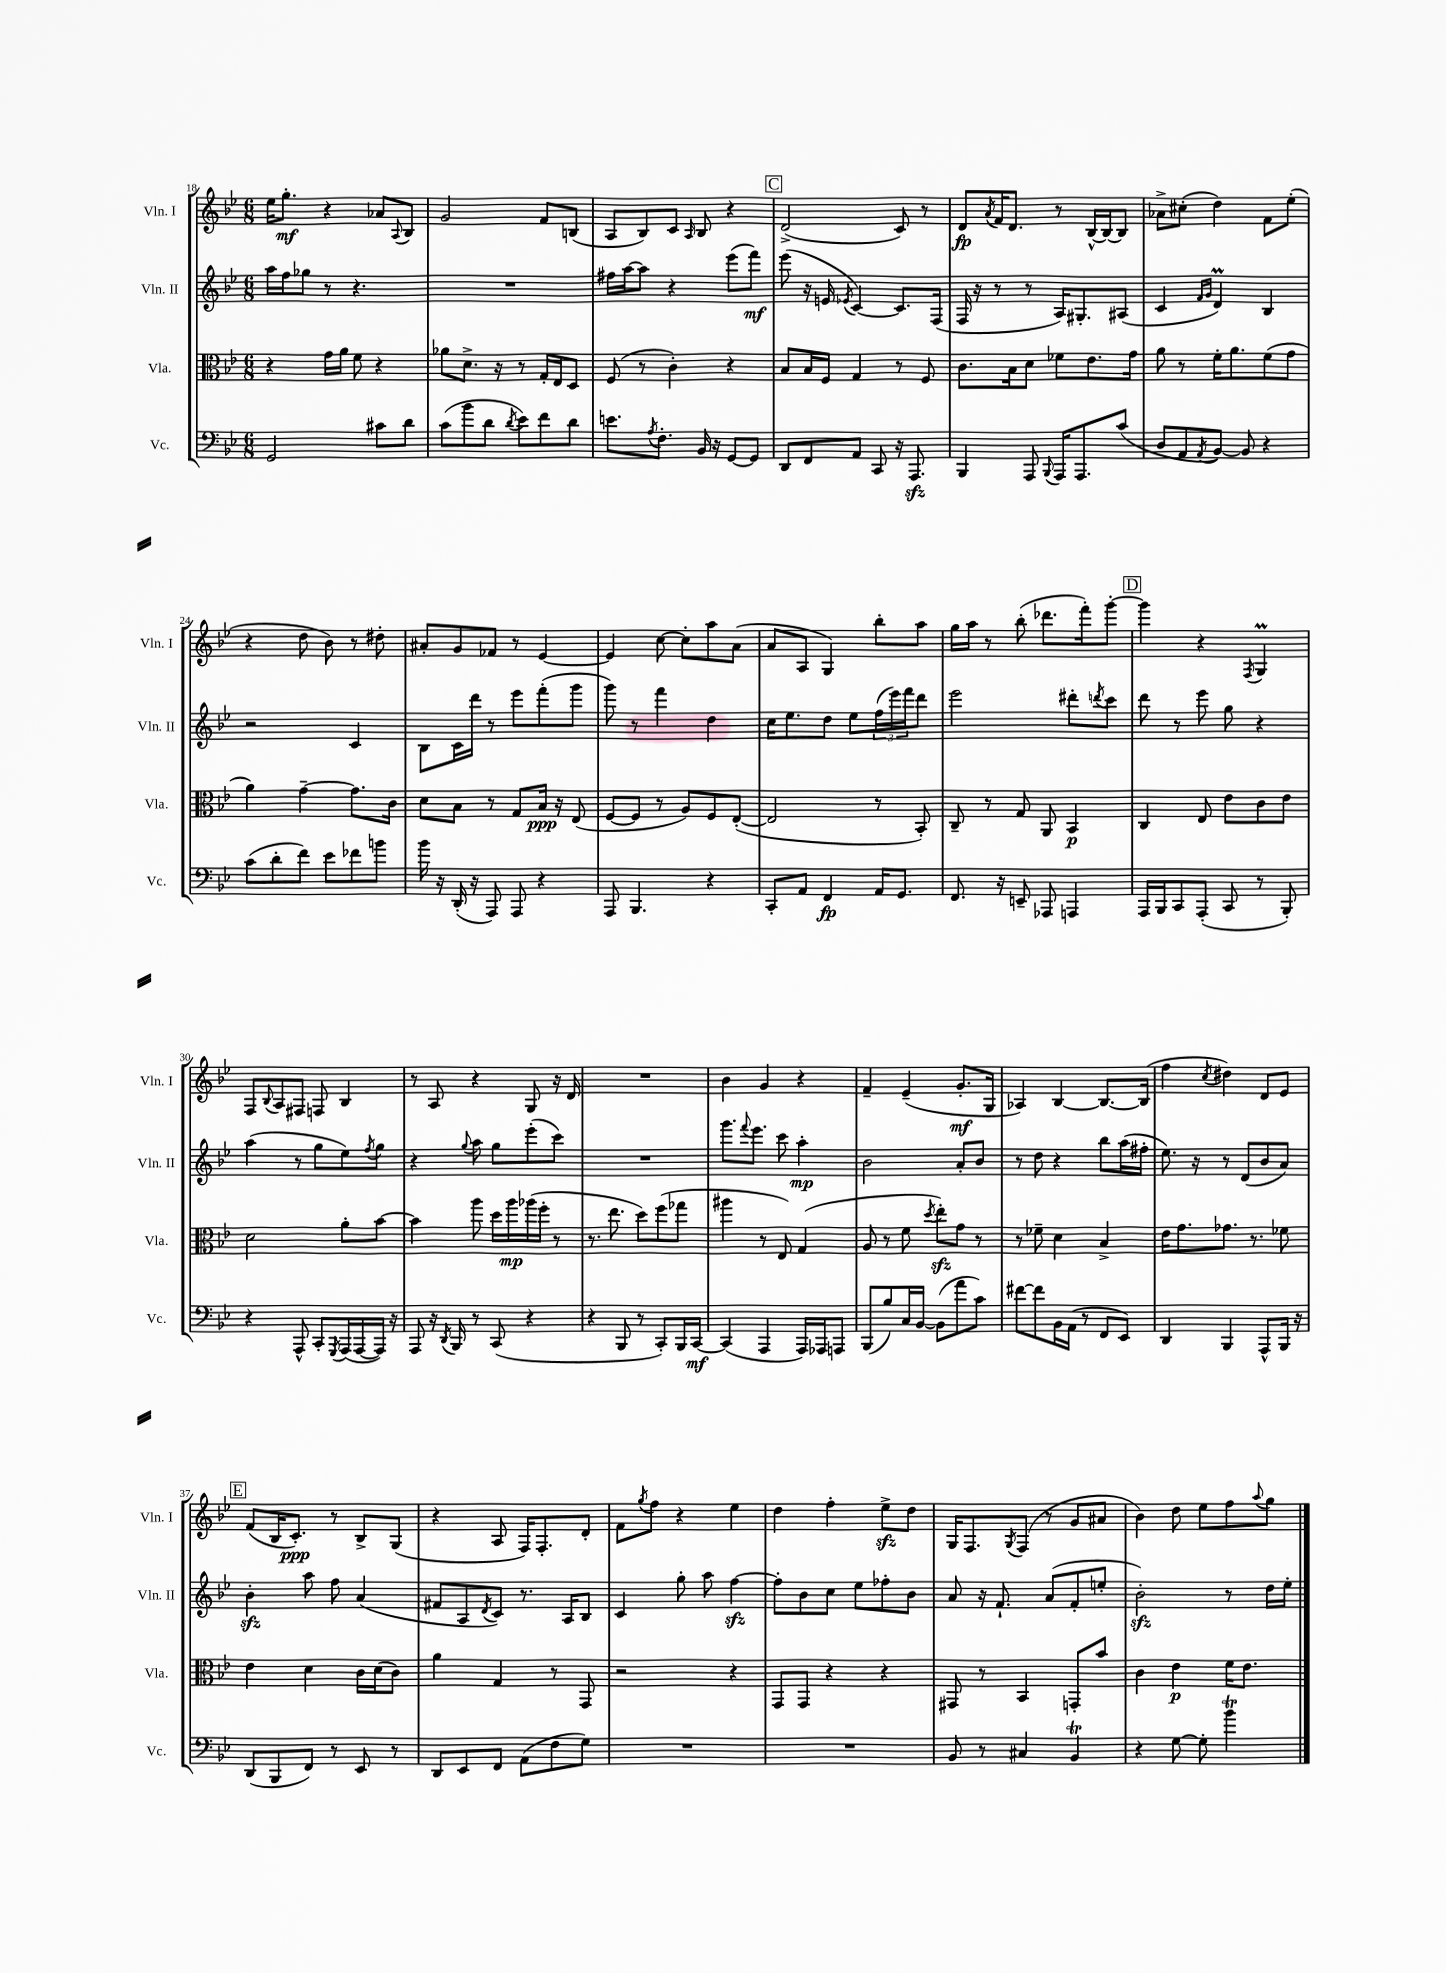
<<
\new StaffGroup <<
\new Staff = "s0" \with { instrumentName = "Vln. I" shortInstrumentName = "Vln. I" } {
    \clef treble \key bes \major \numericTimeSignature \time 6/8
    ees''16 g''8.-.\mf r4 aes'8 \appoggiatura { a8 } bes8 |
    g'2 f'8 b8( |
    a8 bes8) c'8 \grace { a16 } bes8 r4 |
    \mark \markup { \box "C" } d'2->( c'8) r8 |
    d'8\fp \acciaccatura { a'8 } f'16 d'8. r8 bes16~-^ bes16~ bes8 |
    aes'8-> cis''8-.( d''4) f'8 ees''8-.( |
    r4 d''8 bes'8) r8 dis''8-. |
    ais'8-. g'8 fes'8 r8 ees'4~ |
    ees'4 c''8~ c''8-. a''8 a'8( |
    a'8 a8 g4) bes''8-. a''8 |
    g''16 a''16 r8 bes''8-.( des'''8. f'''16-.) g'''8~-. |
    \mark \markup { \box "D" } g'''4 r4 \acciaccatura { f8 } g4\prall |
    f8 \appoggiatura { bes8 } a8 fis8 f8 bes4 |
    r8 a8 r4 g8 r16 d'16 |
    R2. |
    bes'4 g'4 r4 |
    f'4-- ees'4--( g'8.-.\mf g16 |
    aes4) bes4~ bes8.~ bes16( |
    f''4 \acciaccatura { c''8 } dis''4) d'8 ees'8 |
    \mark \markup { \box "E" } f'8( bes16 c'8.-.\ppp) r8 bes8-> g8( |
    r4 a8 f16) f8.-. d'8-. |
    f'8 \acciaccatura { g''8 } f''8 r4 ees''4 |
    d''4 f''4-. ees''8->\sfz d''8 |
    g16 f8. \acciaccatura { g8 } f8( r8 g'8 ais'8 |
    bes'4) d''8 ees''8 f''8 \appoggiatura { a''8 } g''8 \bar "|." |
}
\new Staff = "s1" \with { instrumentName = "Vln. II" shortInstrumentName = "Vln. II" } {
    \clef treble \key bes \major \numericTimeSignature \time 6/8
    a''16 f''16 ges''8 r8 r4. |
    R2. |
    fis''16 a''16~ a''8 r4 ees'''8( f'''8\mf) |
    \mark \markup { \box "C" } ees'''8( r16 e'16 \acciaccatura { ees'8 } c'4~) c'8. f16( |
    f16 r16 r8 r8 a16) gis8.-. ais8( |
    c'4 \grace { f'16 g'16 } d'4\prall) bes4 |
    r2 c'4 |
    bes8 c'16 d'''16 r8 ees'''8 f'''8-.( g'''8 |
    g'''8) r8 f'''4 d''4 |
    c''16 ees''8. d''8 ees''8 \tuplet 3/2 { f''16( ees'''16) f'''16 } d'''8 |
    ees'''2 dis'''8-. \acciaccatura { d'''8 } c'''8 |
    \mark \markup { \box "D" } d'''8 r8 ees'''8 g''8 r4 |
    a''4( r8 g''8 ees''8) \acciaccatura { f''8 } g''8 |
    r4 \appoggiatura { g''8 } a''8 g''8 ees'''8-.( c'''8) |
    R2. |
    g'''8. \appoggiatura { f'''8 } ees'''8. c'''8 a''4-.\mp |
    bes'2 a'8-. bes'8 |
    r8 d''8 r4 bes''8 a''16( fis''16-. |
    ees''8.) r16 r8 d'8( bes'8 a'8) |
    \mark \markup { \box "E" } bes'4-.\sfz a''8 f''8 a'4( |
    fis'8 a8 \acciaccatura { d'8 } c'8) r8. a16 bes8 |
    c'4 g''8-. a''8 f''4~\sfz |
    f''8-. bes'8 c''8 ees''8 fes''8-. bes'8 |
    a'8 r16 f'8.-! a'8( f'8-. e''8-. |
    bes'2-.\sfz) r8 d''16 ees''16-. \bar "|." |
}
\new Staff = "s2" \with { instrumentName = "Vla." shortInstrumentName = "Vla." } {
    \clef alto \key bes \major \numericTimeSignature \time 6/8
    r4 g'16 a'16 f'8 r4 |
    aes'8 d'8.-> r16 r8 g16-. ees16 d8 |
    f8( r8 c'4-.) r4 |
    \mark \markup { \box "C" } bes8 bes16 f16 g4 r8 f8 |
    c'8. bes16 d'8 fes'8 ees'8. g'16 |
    a'8 r8 f'16-. a'8. f'8( g'8 |
    a'4) g'4~-- g'8. c'16 |
    d'8 bes8 r8 g8 bes16\ppp r16 ees8( |
    f8~ f8 r8 a8) f8 ees8~-.( |
    ees2 r8 bes,8-.) |
    c8-- r8 g8 a,8 bes,4\p |
    \mark \markup { \box "D" } c4 ees8 ees'8 c'8 ees'8 |
    d'2 a'8-. bes'8~ |
    bes'4 a''8 d''16 a''16\mp aes''16( f''16-. r8 |
    r8. ees''8. d''8) f''8( ges''8 |
    ais''4 r8 ees8) g4( |
    a8 r8 f'8 \acciaccatura { d''8 } ees''8-.\sfz) g'8 r8 |
    r8 fes'8-- d'4 bes4-> |
    ees'16 g'8. ges'8. r8. fes'8 |
    \mark \markup { \box "E" } ees'4 d'4 c'16 d'16( c'8) |
    a'4 g4 r8 g,8 |
    r2 r4 |
    g,8 g,8 r4 r4 |
    gis,8 r8 bes,4 g,8-. bes'8 |
    c'4 ees'4\p f'16 ees'8. \bar "|." |
}
\new Staff = "s3" \with { instrumentName = "Vc." shortInstrumentName = "Vc." } {
    \clef bass \key bes \major \numericTimeSignature \time 6/8
    g,2 cis'8 d'8 |
    c'8( bes'8 d'8 \acciaccatura { d'8 } ees'8) f'8 d'8 |
    e'8. \acciaccatura { a8 } f8.-. bes,16 r16 g,8~ g,8 |
    \mark \markup { \box "C" } d,8 f,8 a,8 c,8 r16 a,,8.\sfz |
    bes,,4 a,,8 \appoggiatura { bes,,8 } a,,16 a,,8. c'8( |
    d8 a,8 \acciaccatura { a,8 } bes,8~) bes,8 r4 |
    c'8( d'8-. f'8) ees'8 fes'8 b'8 |
    bes'16 r16 d,16-.( r16 a,,8) a,,8 r4 |
    a,,8 bes,,4. r4 |
    c,8-. a,8 f,4\fp a,16 g,8. |
    f,8. r16 e,8-- aes,,8 a,,4 |
    \mark \markup { \box "D" } a,,16 bes,,16 c,8 a,,8-.( c,8 r8 bes,,8-.) |
    r4 a,,8-^ c,8-. \acciaccatura { g,,8 } a,,16( a,,16~ a,,16) r16 |
    a,,8 r16 \acciaccatura { d,8 } bes,,16 r8 c,8( r4 |
    r4 bes,,8 r8 c,8-.) bes,,16 c,16~\mf |
    c,4( a,,4 a,,16) aes,,16 a,,8 |
    bes,,8( bes8) c16 bes,16~ bes,8( a'8 c'8) |
    fis'8~ fis'8 bes,16 a,16( r8 f,8 ees,8) |
    d,4 bes,,4 a,,8-^ bes,,16 r16 |
    \mark \markup { \box "E" } d,8( bes,,8 f,8) r8 ees,8 r8 |
    d,8 ees,8 f,8 a,8( f8 g8) |
    R2. |
    R2. |
    bes,8 r8 cis4 bes,4\trill |
    r4 g8~ g8-. bes'4\trill \bar "|." |
}
>>
>>
\layout { \context { \Score currentBarNumber = #18 } }
